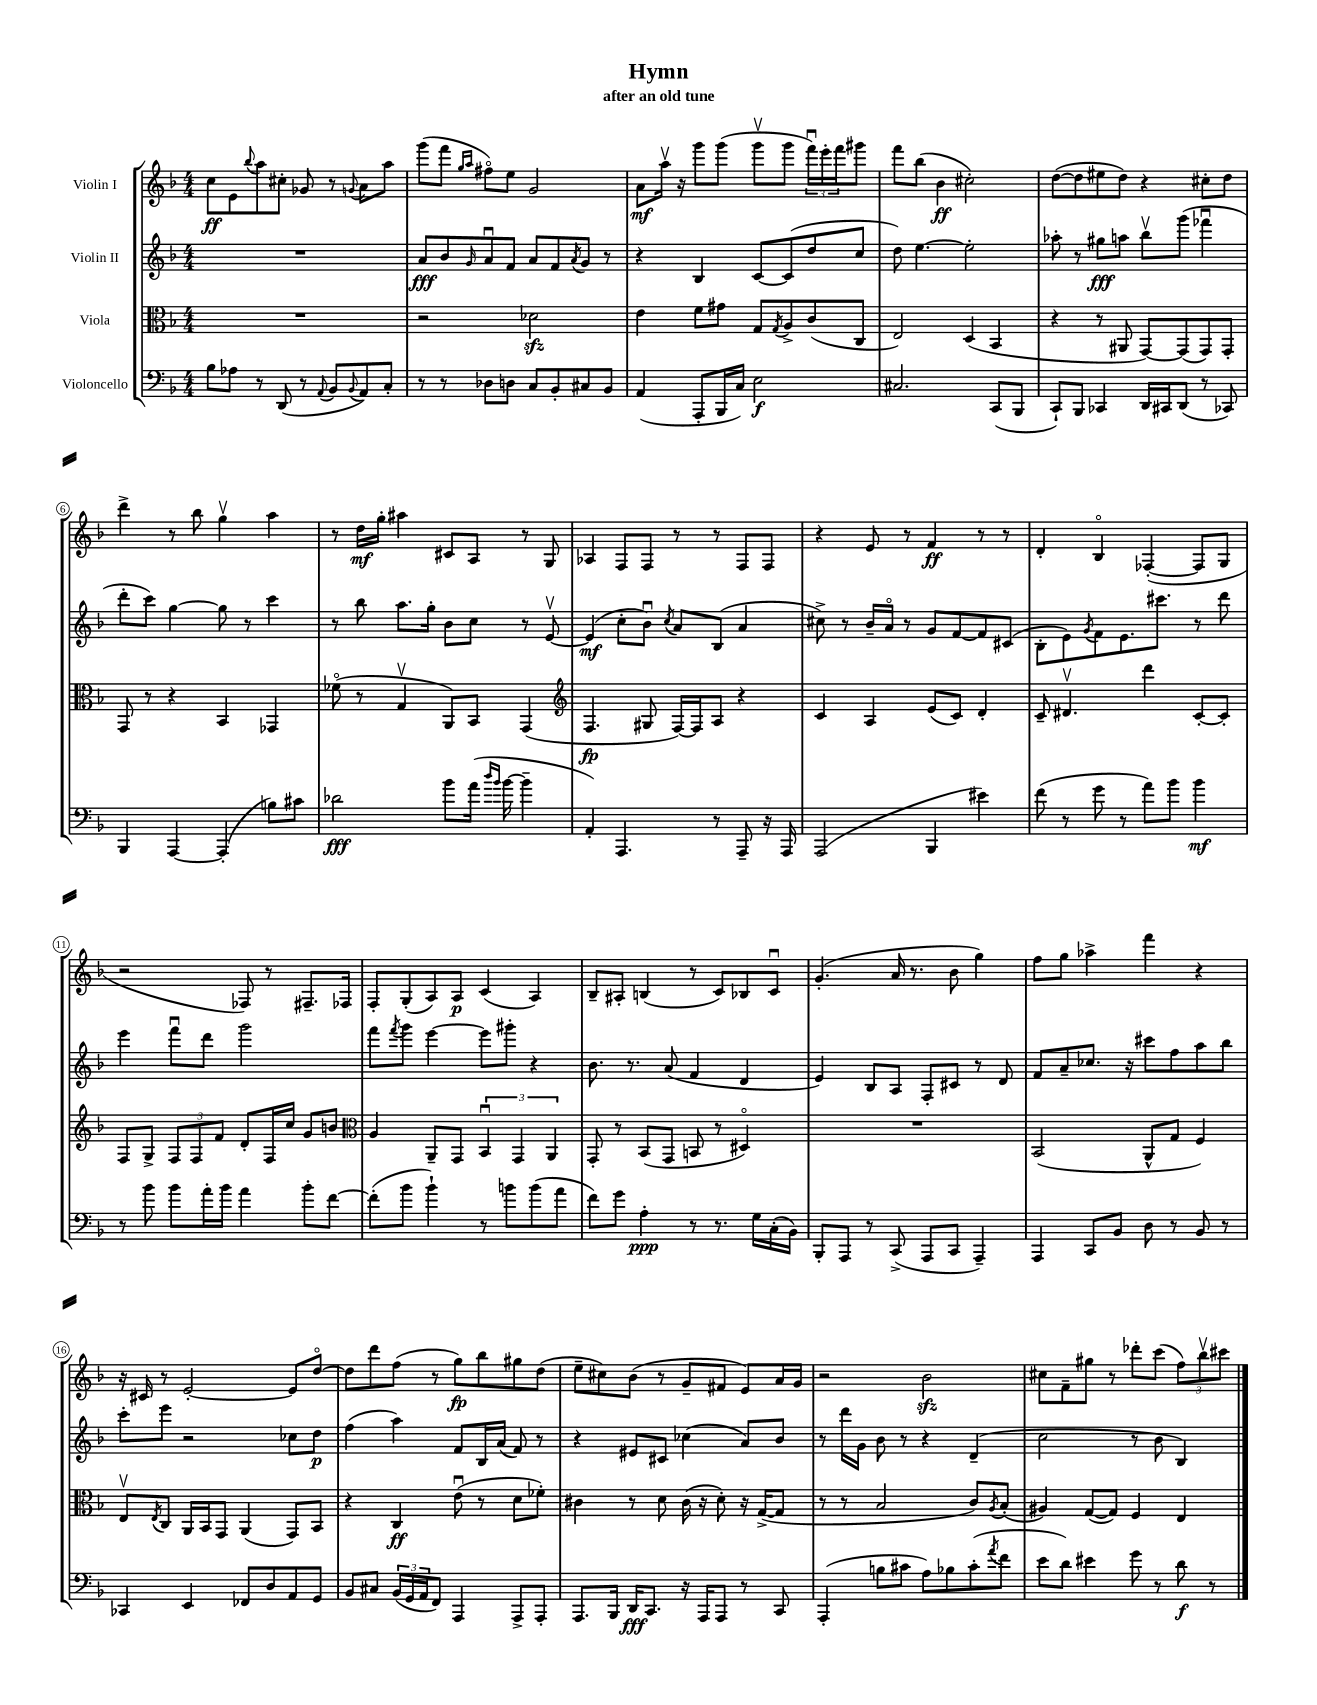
\header { title = "Hymn" subtitle = "after an old tune" }
<<
\new StaffGroup <<
\new Staff = "s0" \with { instrumentName = "Violin I" } {
    \clef treble \key f \major \numericTimeSignature \time 4/4
    c''8\ff e'8 \appoggiatura { bes''8 } a''8 cis''8-. ges'8 r8 \appoggiatura { g'8 } a'8 a''8 |
    g'''8( f'''8 \grace { g''16 a''16 } fis''8\flageolet) e''8 g'2 |
    a'8\mf a''16\upbow r16 g'''8 g'''8( g'''8\upbow g'''8 \tuplet 3/2 { f'''16\downbow) e'''16-. f'''16 } gis'''8 |
    f'''8 bes''8( bes'4\ff cis''2-.) |
    d''8~( d''8 eis''8 d''8) r4 cis''8-. d''8 |
    d'''4-> r8 bes''8 g''4\upbow a''4 |
    r8 d''16\mf g''16-. ais''4 cis'8 a8 r8 g8 |
    aes4 f8 f8 r8 r8 f8 f8 |
    r4 e'8 r8 f'4\ff r8 r8 |
    d'4-. bes4\flageolet fes4~-.( fes8 g8 |
    r2 fes8) r8 fis8.-- fes16 |
    f8-. g8-.( a8) a8\p c'4( a4) |
    bes8-- ais8-. b4( r8 c'8) bes8 c'8\downbow |
    g'4.-.( a'16 r8. bes'8 g''4) |
    f''8 g''8 aes''4-> f'''4 r4 |
    r16 cis'16 r8 e'2~-. e'8 d''8~\flageolet |
    d''8 d'''8 f''8( r8 g''8\fp) bes''8 gis''8 d''8( |
    e''8-- cis''8) bes'8( r8 g'8-- fis'8 e'8) a'16 g'16 |
    r2 bes'2\sfz |
    cis''8 f'8-- gis''8 r8 des'''8-. c'''8( \tuplet 3/2 { f''8) bes''8\upbow cis'''8 } \bar "|." |
}
\new Staff = "s1" \with { instrumentName = "Violin II" } {
    \clef treble \key f \major \numericTimeSignature \time 4/4
    R1 |
    a'8\fff bes'8 \grace { g'16 } a'8\downbow f'8 a'8 f'8 \acciaccatura { a'8 } g'8 r8 |
    r4 bes4 c'8~ c'8( d''8 c''8 |
    d''8) e''4.~ e''2-. |
    aes''8-. r8 gis''8\fff a''8 bes''8\upbow g'''8( fes'''4\downbow |
    d'''8-. c'''8) g''4~ g''8 r8 c'''4 |
    r8 bes''8 a''8. g''16-. bes'8 c''8 r8 e'8~\upbow |
    e'4\mf( c''8-. bes'8\downbow) \acciaccatura { c''8 } a'8 bes8( a'4 |
    cis''8->) r8 bes'16-- a'16\flageolet r8 g'8 f'8~ f'8 cis'8( |
    bes8-. e'8) \acciaccatura { g'8 } f'8 e'8. cis'''8. r8 d'''8 |
    e'''4 f'''8\downbow d'''8 g'''2 |
    f'''8 \acciaccatura { f'''8 } g'''8 e'''4~ e'''8 gis'''8-. r4 |
    bes'8. r8. a'8( f'4 d'4 |
    e'4) bes8 a8 f8-. cis'8 r8 d'8 |
    f'8 a'8-- ces''8. r16 cis'''8 f''8 a''8 bes''8 |
    c'''8-. e'''8 r2 ces''8 d''8\p |
    f''4( a''4) f'8 bes16 a'16( f'8) r8 |
    r4 eis'8 cis'8 ces''4( a'8) bes'8 |
    r8 d'''16 g'16 bes'8 r8 r4 d'4--( |
    c''2 r8 bes'8 bes4) \bar "|." |
}
\new Staff = "s2" \with { instrumentName = "Viola" } {
    \clef alto \key f \major \numericTimeSignature \time 4/4
    R1 |
    r2 des'2\sfz |
    e'4 f'8 gis'8 g8 \acciaccatura { g8 } a8-> c'8( c8 |
    e2) d4( bes,4 |
    r4 r8 ais,8 g,8~) g,8( g,8) g,8-. |
    g,8 r8 r4 bes,4 ges,4 |
    fes'8\flageolet( r8 g4\upbow a,8) bes,8 g,4( |
    \clef treble f4.\fp gis8 f16~) f16 a8 r4 |
    c'4 a4 e'8( c'8) d'4-. |
    c'8-- dis'4.\upbow d'''4 c'8~-. c'8-. |
    f8 g8-> \tuplet 3/2 { f8 f8 f'8 } d'8-. f16 c''16 g'8 b'8 |
    \clef alto a4 a,8-- g,8 \tuplet 3/2 { bes,4\downbow g,4 a,4 } |
    g,8-. r8 bes,8( g,8 b,8 r8 dis4\flageolet) |
    R1 |
    bes,2( a,8-^ g8 f4) |
    e8\upbow \acciaccatura { e8 } c8 a,16 bes,16 g,8 a,4( g,8) bes,8 |
    r4 c4\ff e'8\downbow( r8 d'8 fes'8-.) |
    cis'4 r8 d'8 cis'16( r16 d'8-.) r16 g16~->( g8 |
    r8 r8 bes2 c'8) \acciaccatura { a8 } bes8-.( |
    ais4) g8~( g8) f4 e4 \bar "|." |
}
\new Staff = "s3" \with { instrumentName = "Violoncello" } {
    \clef bass \key f \major \numericTimeSignature \time 4/4
    bes8 aes8 r8 d,8( r8 \appoggiatura { a,8 } bes,8 \appoggiatura { bes,8 } a,8) c8-. |
    r8 r8 des8 d8 c8 bes,8-. cis8 bes,8 |
    a,4( a,,8-. bes,,16 c16) e2\f |
    cis2. c,8( bes,,8 |
    c,8-!) bes,,8 ces,4 d,16 cis,16 d,8( r8 ces,8) |
    bes,,4 a,,4~ a,,4-.( b8) cis'8 |
    des'2\fff bes'8 a'16( \grace { d''16 bes'16 } bes'16~ bes'4-- |
    a,4-.) a,,4. r8 a,,8-- r16 a,,16 |
    a,,2( bes,,4 eis'4) |
    f'8( r8 g'8 r8 a'8) bes'8 bes'4\mf |
    r8 bes'8 bes'8 a'16-. bes'16 a'4 bes'8-. f'8~ |
    f'8-.( bes'8 bes'4-!) r8 b'8 b'8( a'8 |
    f'8) g'8 a4-.\ppp r8 r8. g16 c16-.( bes,16) |
    bes,,8-. a,,8 r8 c,8->( a,,8 c,8 a,,4--) |
    a,,4 c,8 bes,8 d8 r8 bes,8 r8 |
    ces,4 e,4 fes,8 d8 a,8 g,8 |
    bes,8 cis8 \tuplet 3/2 { bes,16( g,16 a,16 } f,8) a,,4 a,,8-> a,,8-. |
    a,,8. bes,,16 d,16\fff c,8. r16 a,,16 a,,8 r8 c,8 |
    a,,4-.( b8 cis'8 a8) bes8 cis'8-.( \acciaccatura { a'8 } f'8 |
    e'8 d'8) eis'4 g'8 r8 d'8\f r8 \bar "|." |
}
>>
>>
\layout { \context { \Score \override BarNumber.stencil = #(make-stencil-circler 0.1 0.3 ly:text-interface::print) } }
